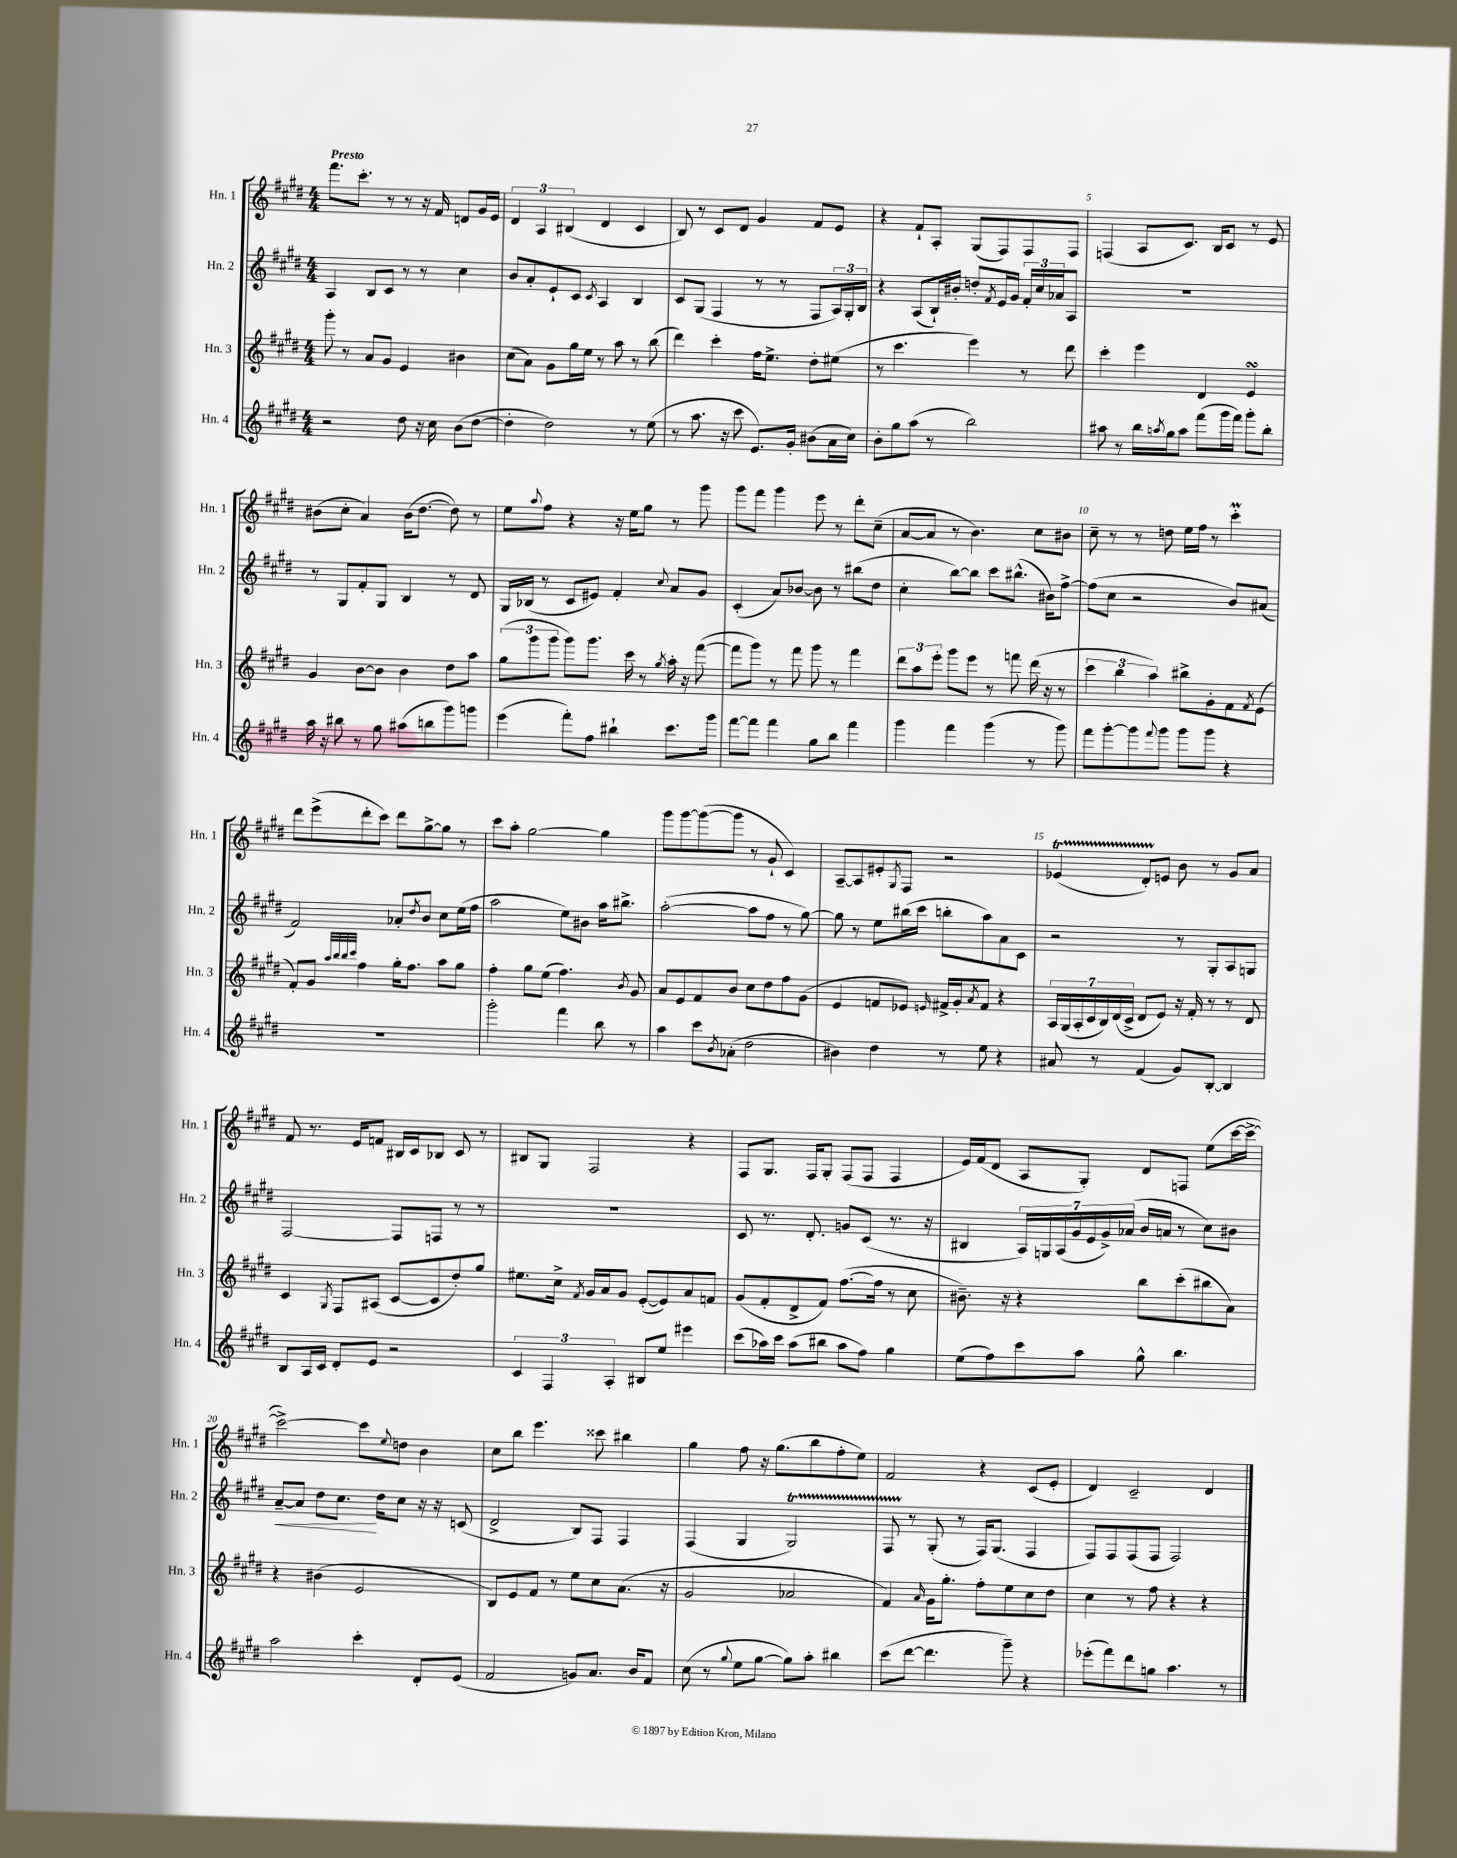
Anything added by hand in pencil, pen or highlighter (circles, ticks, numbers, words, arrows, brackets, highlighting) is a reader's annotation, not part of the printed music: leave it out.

**kern	**kern	**kern	**dynam	**kern
*part4	*part3	*part2	*part2	*part1
*staff4	*staff3	*staff2	*staff2	*staff1
*I"Hn. 4	*I"Hn. 3	*I"Hn. 2	*	*I"Hn. 1
*I'Hn. 4	*I'Hn. 3	*I'Hn. 2	*	*I'Hn. 1
*clefG2	*clefG2	*clefG2	*	*clefG2
*k[f#c#g#d#]	*k[f#c#g#d#]	*k[f#c#g#d#]	*	*k[f#c#g#d#]
*M4/4	*M4/4	*M4/4	*	*M4/4
=1	=1	=1	=1	=1
!	!	!	!	!LO:TX:a:B:t=Presto
2r	8ggg#'\	4A/	.	8.fff#\L
.	8r	.	.	.
.	.	.	.	8.ccc#'\J
.	8a/L	8B/L	.	.
.	8g#/J	8c#/J	.	8r
8dd#\	4e/	8r	.	8r
16r	.	8r	.	16r
16cc#\	.	.	.	16f#/
(8b\L	4b#X\	4cc#\	.	8dn/L
[8dd#\J	.	.	.	16g#/L
.	.	.	.	16e/JJ
=2	=2	=2	=2	=2
4dd#'\]	(8cc#\L	8b/L	.	6d#/
.	8a\J)	8a'/	.	.
.	.	.	.	6A/
2dd#\)	8g#\L	8e`/	.	.
.	.	.	.	(6B#X/
.	16gg#\L	8c#/J	.	.
.	16ee\JJ	.	.	.
.	.	8qc#/	.	.
.	8r	4A/	.	4d#/
.	8aa\	.	.	.
8r	8r	4B/	.	4c#/
(8ee\	(8bb\	.	.	.
=3	=3	=3	=3	=3
8r	4ddd#\)	8c#/L	.	8B/)
8.aa\	.	(8G#/J	.	8r
.	4ccc#'\	4F#/	.	8c#/L
16r	.	.	.	.
8ccc#\	.	.	.	8d#/J
8.e/L)	16ff#\KL	8r	.	4g#/
.	8.ee^\J	.	.	.
.	.	8r	.	.
16g#'/Jk	.	.	.	.
(8b#X\L	8dd#'\L	8F#/L	.	8f#/L
16a\L	(8ee#X\J	24A/L)	.	8e/J
.	.	24G#'/	.	.
16cc#\JJ)	.	.	.	.
.	.	24B/JJ	.	.
=4	=4	=4	=4	=4
8b'\L	8r	4r	.	4r
8gg#\	4.ccc#\	.	.	.
(8aa\J	.	(8A/L	.	8f#`/L
8r	.	16B`/L)	.	8A'/J
.	.	16b#X'/JJ	.	.
2bb\)	4eee\)	8ddn'/L	.	(8G#/L
.	.	8qf#/	.	.
.	.	16e/L	.	8F#/)
.	.	16g#/JJ	.	.
.	8r	24f#'/LL	.	8F#/
.	.	24cc#/	.	.
.	.	24a-X/J	.	.
.	8ddd#\	8A/J	.	8F#/J
=5	=5	=5	=5	=5
8aa#X\	4ccc#'\	1r	.	(4Fn/
8r	.	.	.	.
16bb\LL	4eee\	.	.	8A/L
8qaan/	.	.	.	.
16gg#\J	.	.	.	.
8aa\J	.	.	.	8.c#/J)
(8fff#\L	4d#/	.	.	.
.	.	.	.	16B/KL
16ggg#\L	.	.	.	8c#/J
16fff#\JJ)	.	.	.	.
8ggg#'\L	4esSSs/	.	.	8r
8bb'\J	.	.	.	8e/
!!LO:LB:g=z
=6	=6	=6	=6	=6
16aa\	4g#/	8r	.	(8b#X\L
16r	.	.	.	.
8bb#X\	.	8G#/L	.	8cc#'\J
8r	[8b\L	8f#'/	.	4a/)
8gg#\	8b\J]	8G#/J	.	.
(8aa#X\L	4b\	4B/	.	(16b#\KL
.	.	.	.	[8.dd#\J
8bbn\	.	.	.	.
8ggg#\)	8dd#\L	8r	.	8dd#\])
8gggn\J	8aa\J	8d#/	.	8r
=7	=7	=7	=7	=7
(4eee\	(12gg#\L	16G#/LL	.	8ee\L
.	.	(16B-X/JJ	.	.
.	12ggg#\	.	.	.
.	.	.	.	8qqaa/
.	.	8r	.	8ff#\J
.	12ggg#\J	.	.	.
8fff#'\L)	8ggg#\L)	8c#/L	.	4r
8ff#\J	8.ggg#\J	8e#X/J)	.	.
4bb#X`\	.	4f#'/	.	16r
.	16ccc#\	.	.	16ee\KL
.	8r	.	.	8gg#\J
.	8qgg#/	8qqcc#/	.	.
8.ccc#\L	16aa'\	8a/L	.	8r
.	16r	.	.	.
.	([8fff#\	8g#/J	.	8ggg#\
16ggg#\Jk	.	.	.	.
=8	=8	=8	=8	=8
[8fff#\L	8fff#\L]	(4c#'/	.	8ggg#\L
8fff#\J]	8ggg#\J)	.	.	8fff#\J
4fff#\	8r	8a/L)	.	4ggg#\
.	8fff#\	[8b-X/J	.	.
8gg#\L	8ggg#\	8b-\]	.	8eee\
8bb\J	8r	8r	.	8r
4fff#\	4fff#\	(8bb#X\L	.	8ddd#'\L
.	.	8dd#\J	.	(8cc#~\J
=9	=9	=9	=9	=9
4ggg#\	12ddd#\L	4cc#'\	.	[8a/L
.	12aa\	.	.	.
.	.	.	.	8a/J]
.	12eee'\J	.	.	.
4fff#\	8ggg#\L	[8bb\L)	.	8r
.	8eee\J	8bb\J]	.	4.b\)
(4ggg#\	8r	8ccc#\L	.	.
.	8fffn\	(8.bb#X^^\J	.	.
8r	(16ddd#\	.	.	8cc#\L
.	16r	16b#X\KL)	.	.
8ggg#\)	8r	[8ff#^\J	.	8b#X\J
=10	=10	=10	=10	=10
8fff#\L	6ccc#\	(8ff#\L]	.	8cc#~\
[8ggg#'\	.	8cc#\J	.	8r
.	6bb\	.	.	.
8ggg#\]	.	2r	.	8r
.	6aa\)	.	.	.
8qqfff#/	.	.	.	.
8ggg#\J	.	.	.	8ddn\
8ggg#\L	8bb#X^\L	.	.	16ee\LL
.	.	.	.	16ff#\JJ
8ggg#\J	8g#'\	.	.	8r
4r	8f#\	8b/L)	.	4ccc#M'\
.	8qf#/	.	.	.
.	(8e\J	(8a#X/J	.	.
!!LO:LB:g=z
=11	=11	=11	=11	=11
1r	8f#'/L)	2f#/)	.	8ddd#\L
.	8g#/J	.	.	(8eee^\
.	32qqaa/LLL	.	.	.
.	32qqbb/	.	.	.
.	32qqbb/	.	.	.
.	32qqccc#/JJJ	.	.	.
.	4ff#\	.	.	8ddd#'\
.	.	.	.	8ccc#\J)
.	16gg#'\KL	8a-X'/L	.	8ddd#\L
.	8.ff#\J	.	.	.
.	.	8qdd#/	.	.
.	.	8b/J	.	[8gg#^\
.	8aa\L	8cc#\L	.	8gg#\J]
.	8gg#\J	(16ee\L	.	8r
.	.	16ff#\JJ	.	.
=12	=12	=12	=12	=12
2ggg#'\	4ff#'\	2aa\	.	8ccc#\L
.	.	.	.	8aa'\J
.	8gg#\L	.	.	[2gg#\
.	(8ee\J	.	.	.
4fff#\	4.ff#\)	8ee\L)	.	.
.	.	8b#X\J	.	.
8bb\	.	16aa\KL	.	4gg#\]
.	.	8.bb#X^\J	.	.
.	8qb/	.	.	.
8r	8g#/	.	.	.
=13	=13	=13	=13	=13
4aa\	8a/L	([2aa'\	.	8ggg#\L
.	8e/	.	.	[8ggg#\
8ccc#\L	8f#/	.	.	(8ggg#\_
8qb/	.	.	.	.
(8a-X'\J	8b/J	.	.	8ggg#\J]
2dd#\	8cc#\L	8aa\L]	.	8r
.	8dd#\	8ff#\J	.	8g#`/
.	8ff#\	8r	.	4c#/)
.	(8g#\J	[8gg#\)	.	.
=14	=14	=14	=14	=14
4b#X\)	4e/	8gg#\]	.	[8A~/L
.	.	8r	.	8A/]
4dd#\	8fn/L	8ee\L	.	8e#X'/
.	.	.	.	8qG#/
.	8e-X/J)	(16bb#X\L	.	8F#/J
.	.	16ccc#\JJ	.	.
.	16qqen/	.	.	.
8r	16f#X^/LL	8bbn'\L	.	2r
.	16g#'/J	.	.	.
.	8qa/	.	.	.
8ee\	8f#/J	8aa\)	.	.
4r	4r	8a\	.	.
.	.	8c#\J	.	.
=15	=15	=15	=15	=15
8a#X/	28A/LL	2r	.	(4e-XT/
.	(28G#/	.	.	.
.	28A'/	.	.	.
.	28c#/	.	.	.
8r	.	.	.	.
.	28B/)	.	.	.
.	(28d#/	.	.	.
.	28c#^/JJ	.	.	.
(4f#/	8d#/L	.	.	8d#TTT'/L)
.	8e/J)	.	.	8en/J
8g#/L)	16r	8r	.	8b\
.	16f#'/	.	.	.
[8B'/J	8r	8G#'/L	.	8r
4B/]	8r	8A/	.	8g#/L
.	8d#/	8Gn/J	.	8a/J
!!LO:LB:g=z
=16	=16	=16	=16	=16
8B/L	4c#/	[2F#/	.	8f#/
16A/L	.	.	.	8.r
16c#/JJ	.	.	.	.
.	8qG#/	.	.	.
8d#'/L	8F#/L	.	.	.
.	.	.	.	16e/KL
8e/J	(8A#X/J	.	.	8fn/J
2r	[8c#/L	8F#/L]	.	16B#X/LL
.	.	.	.	16c#/J
.	8c#/]	8Fn/J	.	8B-X/J
.	8dd#'/)	8r	.	8c#/
.	8gg#/J	8r	.	8r
=17	=17	=17	=17	=17
6c#/	8.ee#X\L	1r	.	8B#X/L
.	.	.	.	8G#/J
6F#/	.	.	.	.
.	16cc#^\Jk	.	.	.
.	8qf#/	.	.	.
.	16g#/LL	.	.	2F#/
.	16a/J	.	.	.
6A'/	.	.	.	.
.	8g#/J	.	.	.
8B#X/L	([8e'/L	.	.	.
8ee/J	8e/])	.	.	.
4eee#X\	8a/	.	.	4r
.	8fn/J	.	.	.
=18	=18	=18	=18	=18
(8ccc#\L	(8g#/L	8c#/	.	8F#/L
16aa-X\L)	8f#'/	8.r	.	8.G#/J
16ccc#\JJ	.	.	.	.
(8aa-\L	8d#^/	.	.	.
.	.	8.d#'/	.	16F#/KL
8bb#X\J	8f#/J)	.	.	8G#'/J
8aa-\L	([8.ff#\L	8gn/L	.	(8F#/L
8ff#\J)	.	(8c#/J	.	8F#/J
.	16ff#\Jk]	.	.	.
4gg#\	8r	8.r	.	4F#/
.	8cc#\	.	.	.
.	.	16r	.	.
=19	=19	=19	=19	=19
(8ee\L	8.b#X~\)	4B#X/	.	16e/LL)
.	.	.	.	(16f#/J
8ff#\)	.	.	.	8d#/J
.	16r	.	.	.
8ccc#\	4r	28A/LL)	.	8A/L
.	.	28Gn/	.	.
.	.	(28A/	.	.
.	.	28g#/	.	.
8aa\J	.	.	.	8G#'/J)
.	.	28e/	.	.
.	.	28g#^/)	.	.
.	.	(28a-X/JJ	.	.
8gg#^^\	8bb\L	16b/LL	.	8d#/L
.	.	16an/JJ	.	.
4.bb\	(8ccc#'\	8r	.	8Fn/J
.	8bb#X\	8cc#\L)	.	(8ee\L
.	8a\J)	8b#X\J	.	[16ccc#\L
.	.	.	.	16ccc#^\JJ_
!!LO:LB:g=z
=20	=20	=20	=20	=20
!	!	!	!LO:HP:b	!
2aa\	4r	[8a~/L	<	2ccc#^\_)
.	.	8a/J]	.	.
.	(4b#X\	8dd#\L	.	.
.	.	8.cc#\J	.	.
4ccc#'\	2e/	.	.	8ccc#\L]
.	.	16dd#\KL	[	.
.	.	.	.	8qqee/
.	.	8cc#\J	.	8ddn\J
8d#'/L	.	16r	.	4b\
.	.	16r	.	.
(8e/J	.	(8cn/	.	.
=21	=21	=21	=21	=21
2f#/	8B/L)	2d#^/	.	8cc#\L
.	8e/	.	.	8bb\J
.	8f#/J	.	.	4.eee\
.	8r	.	.	.
8gn/L)	8ee\L	8B/L)	.	.
8.a/J	8cc#\	8F#/J	.	8ccc##X\
.	(8.a\J	4F#/	.	4bb#X\
16b/KL	.	.	.	.
8f#/J	.	.	.	.
.	16r	.	.	.
=22	=22	=22	=22	=22
(8cc#\	2g#/	(4F#/	.	4gg#\
8r	.	.	.	.
8qqgg#/	.	.	.	.
8ee\L	.	4G#/	.	8ff#\
[8gg#\J	.	.	.	16r
.	.	.	.	(8.gg#\L
8gg#\L])	2a-X/	2G#t/)	.	.
8aa'\J	.	.	.	8bb\
4bb#X\	.	.	.	8ff#'\
.	.	.	.	8ee\J)
=23	=23	=23	=23	=23
(8ccc#\L	4f#/)	8F#TTT/	.	2f#/
[8ddd#\J	.	8r	.	.
.	16qqa/	.	.	.
4.ddd#\]	16g#\KL	(8G#'/	.	.
.	8.gg#'\J	.	.	.
.	.	8r	.	.
.	8ff#'\L	16F#/KL)	.	4r
.	.	(8.G#/J	.	.
8ggg#~\)	8ee\	.	.	.
4r	8cc#\	4F#/	.	(8c#/L
.	8dd#\J	.	.	8e'/J
=24	=24	=24	=24	=24
(8eee-X'\L	4cc#\	8F#/L)	.	4d#/)
8fff#\)	.	8F#/	.	.
8ddd#\	8r	(8F#/	.	2c#~/
8ggn\J	8ff#\	8F#/J	.	.
4.aa\	4r	2F#/)	.	.
.	4r	.	.	4d#/
8r	.	.	.	.
==	==	==	==	==
*-	*-	*-	*-	*-
